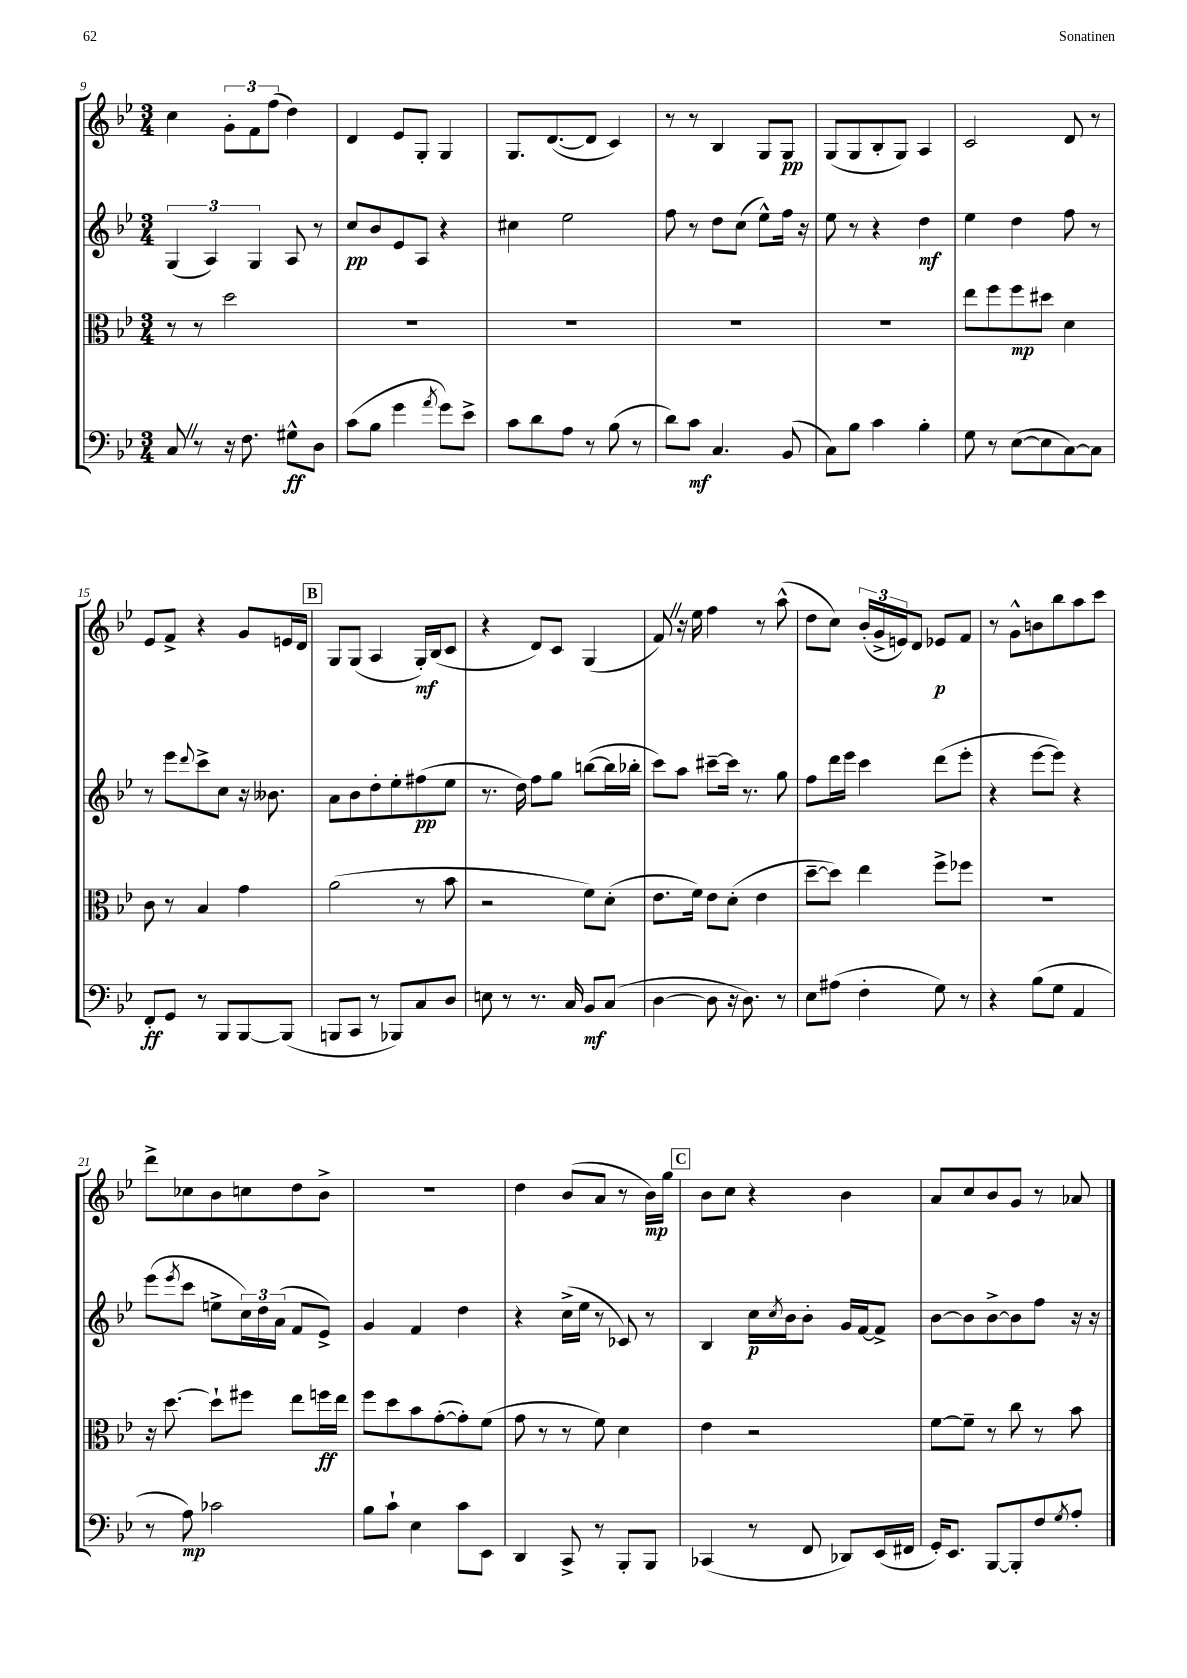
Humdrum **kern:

**kern	**kern	**kern	**kern
*staff4	*staff3	*staff2	*staff1
*clefF4	*clefC3	*clefG2	*clefG2
*k[b-e-]	*k[b-e-]	*k[b-e-]	*k[b-e-]
*M3/4	*M3/4	*M3/4	*M3/4
8C	8r	(6G	4cc
8r	8r	.	.
.	.	6A)	.
16r	2dd	.	12g'
8.F	.	.	.
.	.	6G	12f
.	.	.	(12ff
8G#^^	.	8A	4dd)
8D	.	8r	.
=	=	=	=
(8c	2.r	8cc	4d
8B-	.	8b-	.
4g	.	8e-	8e-
.	.	8A	8G'
8qa	.	.	.
8g)	.	4r	4G
8e-^	.	.	.
=	=	=	=
8c	2.r	4cc#	8.G
8d	.	.	.
.	.	.	([8.d
8A	.	2ee-	.
8r	.	.	8d]
(8B-	.	.	4c)
8r	.	.	.
=	=	=	=
8d)	2.r	8ff	8r
8c	.	8r	8r
4.C	.	8dd	4B-
.	.	(8cc	.
.	.	8ee-^^)	8G
(8BB-	.	16ff	8G
.	.	16r	.
=	=	=	=
8C)	2.r	8ee-	(8G
8B-	.	8r	8G
4c	.	4r	8B-'
.	.	.	8G)
4B-'	.	4dd	4A
=	=	=	=
8G	8ee-	4ee-	2c
8r	8ff	.	.
([8E-	8ff	4dd	.
8E-]	8dd#	.	.
[8C)	4d	8ff	8d
8C]	.	8r	8r
=	=	=	=
8FF'	8c	8r	8e-
8GG	8r	8eee-	8f^
.	.	8qqddd	.
8r	4B-	8ccc^	4r
8BBB-	.	8cc	.
[8BBB-	4g	16r	8g
.	.	8.b--	.
(8BBB-]	.	.	16e
.	.	.	16d
=	=	=	=
8BBB	(2a	8a	8G
8CC	.	8b-	(8G
8r	.	8dd'	4A
8BBB-)	.	8ee-'	.
8C	8r	(8ff#	16G')
.	.	.	(16B-
8D	8b-	8ee-	8c
=	=	=	=
8E	2r	8.r	4r
8r	.	.	.
.	.	16dd)	.
8.r	.	8ff	8d)
.	.	8gg	8c
16C	.	.	.
8BB-	8f)	([8bb	(4G
(8C	(8d'	16bb]	.
.	.	16bb-'	.
=	=	=	=
[4D	8.e-	8ccc)	8f)
.	.	8aa	16r
.	16f)	.	16ee-
8D]	8e-	[8ccc#~	4ff
16r	(8d'	16ccc#]	.
8.D)	.	8.r	.
.	4e-	.	8r
8r	.	8gg	(8aa^^
=	=	=	=
8E-	[8dd~	8ff	8dd
(8A#	8dd])	16ddd	8cc)
.	.	16eee-	.
4F'	4ee-	4ccc	(24b-'
.	.	.	24g^
.	.	.	24e)
.	.	.	8d
8G)	8ff^	(8ddd	8e-
8r	8ff-	8eee-'	8f
=	=	=	=
4r	2.r	4r	8r
.	.	.	8g^^
(8B-	.	[8eee-	8b
8G	.	8eee-])	8bb-
4AA	.	4r	8aa
.	.	.	8ccc
=	=	=	=
8r	16r	(8eee-	8ddd^
.	[8.dd	.	.
.	.	8qeee-	.
8A)	.	8ccc	8cc-
2c-	8dd`]	8ee^	8b-
.	8ff#	24cc)	8cc
.	.	24dd	.
.	.	(24a	.
.	8ee-	8f	8dd
.	16ff	8e-^)	8b-^
.	16ee-	.	.
=	=	=	=
8B-	8ff	4g	2.r
8c`	8dd	.	.
4E-	8b-	4f	.
.	([8g'	.	.
8c	8g'])	4dd	.
8EE-	(8f	.	.
=	=	=	=
4DD	8g	4r	4dd
.	8r	.	.
8CC^	8r	(16cc^	(8b-
.	.	16ee-	.
8r	8f)	8r	8a
8BBB-'	4d	8c-)	8r
8BBB-	.	8r	16b-)
.	.	.	16gg
=	=	=	=
(4CC-	4e-	4B-	8b-
.	.	.	8cc
8r	2r	16cc	4r
.	.	8qcc	.
.	.	16b-	.
8FF	.	8b-'	.
8DD-)	.	16g	4b-
.	.	[16f	.
(16EE-	.	8f^]	.
16FF#	.	.	.
=	=	=	=
16GG')	[8f	[8b-	8a
8.EE-	.	.	.
.	8f~]	8b-]	8cc
[8BBB-	8r	[8b-^	8b-
8BBB-']	8cc	8b-]	8g
8F	8r	8ff	8r
8qG	.	.	.
8A'	8b-	16r	8a-
.	.	16r	.
==	==	==	==
*-	*-	*-	*-
